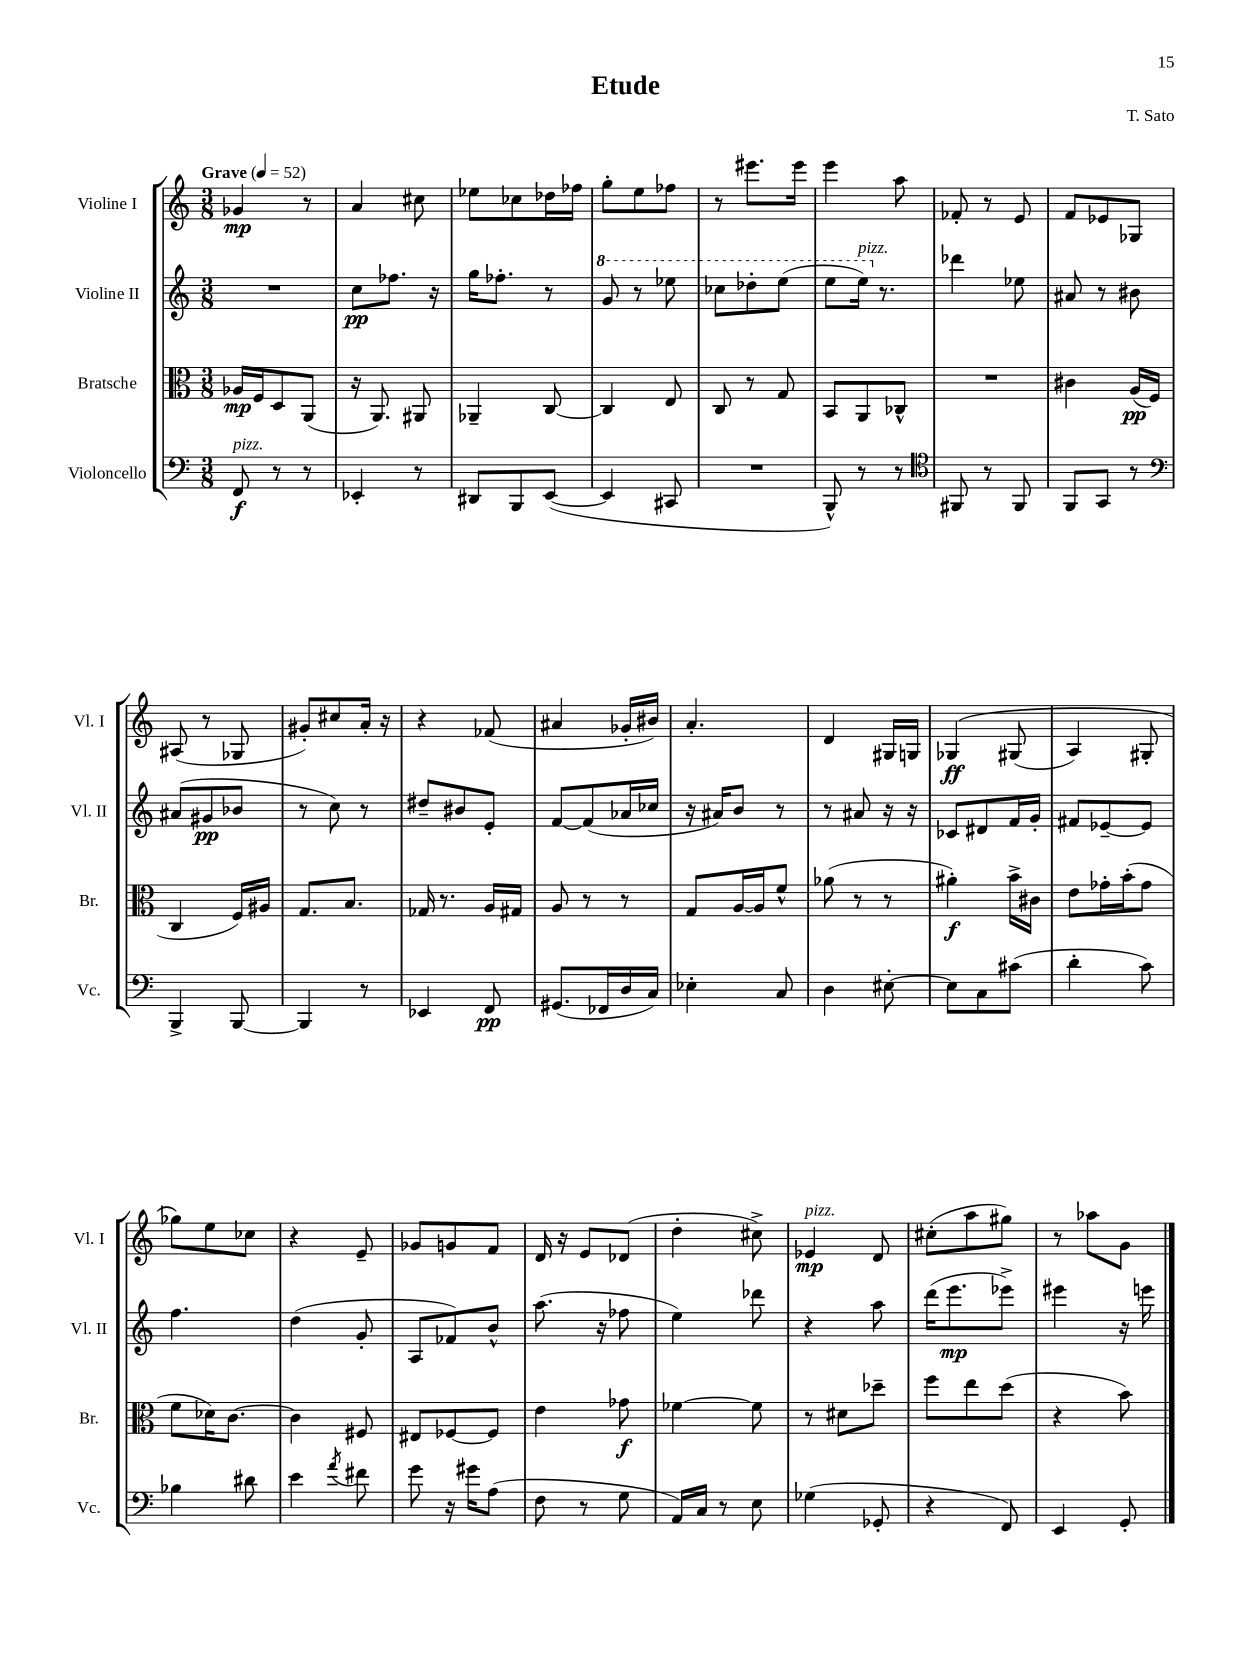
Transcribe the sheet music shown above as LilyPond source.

\header { title = "Etude" composer = "T. Sato" }
<<
\new StaffGroup <<
\new Staff = "s0" \with { instrumentName = "Violine I" shortInstrumentName = "Vl. I" } {
    \clef treble \key c \major \numericTimeSignature \time 3/8 \tempo "Grave" 4 = 52
    ges'4\mp r8 |
    a'4 cis''8 |
    ees''8 ces''8 des''16 fes''16 |
    g''8-. e''8 fes''8 |
    r8 eis'''8. eis'''16 |
    e'''4 a''8 |
    fes'8-. r8 e'8 |
    f'8 ees'8 ges8 |
    ais8( r8 ges8 |
    gis'8-.) cis''8 a'16-. r16 |
    r4 fes'8( |
    ais'4 ges'16-. bis'16) |
    a'4.-. |
    d'4 gis16 g16 |
    ges4\ff\( gis8( |
    a4) gis8-. |
    ges''8\) e''8 ces''8 |
    r4 e'8-- |
    ges'8 g'8 f'8 |
    d'16 r16 e'8 des'8( |
    d''4-. cis''8->) |
    ees'4\mp^\markup { \italic "pizz." } d'8 |
    cis''8-.( a''8 gis''8) |
    r8 aes''8 g'8 \bar "|." |
}
\new Staff = "s1" \with { instrumentName = "Violine II" shortInstrumentName = "Vl. II" } {
    \clef treble \key c \major \numericTimeSignature \time 3/8
    R4. |
    c''8\pp fes''8. r16 |
    g''16 fes''8.-. r8 |
    \ottava #1 g''8 r8 ees'''8 |
    ces'''8 des'''8-. e'''8( |
    e'''8 e'''16^\markup { \italic "pizz." }) \ottava #0 r8. |
    des'''4 ees''8 |
    ais'8 r8 bis'8 |
    ais'8( gis'8\pp bes'8 |
    r8 c''8) r8 |
    dis''8-- bis'8 e'8-. |
    f'8~ f'8( aes'16 ces''16 |
    r16 ais'16) b'8 r8 |
    r8 ais'8 r16 r16 |
    ces'8 dis'8 f'16 g'16-. |
    fis'8 ees'8~-- ees'8 |
    f''4. |
    d''4( g'8-. |
    a8 fes'8) b'8-^ |
    a''8.( r16 fes''8 |
    e''4) des'''8 |
    r4 a''8 |
    d'''16( e'''8.\mp ees'''8->) |
    eis'''4 r16 e'''16 \bar "|." |
}
\new Staff = "s2" \with { instrumentName = "Bratsche" shortInstrumentName = "Br." } {
    \clef alto \key c \major \numericTimeSignature \time 3/8
    aes16\mp f16 d8 a,8( |
    r16 a,8.) ais,8 |
    aes,4-- c8~ |
    c4 e8 |
    c8 r8 g8 |
    b,8 a,8 ces8-^ |
    R4. |
    cis'4 a16\pp( f16 |
    c4 f16) ais16 |
    g8. b8. |
    ges16 r8. a16 gis16 |
    a8 r8 r8 |
    g8 a16~ a16 f'8-^ |
    aes'8( r8 r8 |
    ais'4-.\f) b'16-> cis'16 |
    e'8 ges'16-. b'16-.( ges'8 |
    f'8 des'16) c'8.~ |
    c'4 fis8 |
    eis8 fes8~ fes8 |
    e'4 ges'8\f |
    fes'4~ fes'8 |
    r8 dis'8 des''8-- |
    f''8 e''8 d''8( |
    r4 b'8) \bar "|." |
}
\new Staff = "s3" \with { instrumentName = "Violoncello" shortInstrumentName = "Vc." } {
    \clef bass \key c \major \numericTimeSignature \time 3/8
    f,8\f^\markup { \italic "pizz." } r8 r8 |
    ees,4-. r8 |
    dis,8 b,,8 e,8~( |
    e,4 cis,8 |
    R4. |
    b,,8-^) r8 r8 |
    \clef tenor fis,8 r8 fis,8 |
    f,8 g,8 r8 |
    \clef bass b,,4-> b,,8~ |
    b,,4 r8 |
    ees,4 f,8\pp |
    gis,8.( fes,16 d16 c16) |
    ees4-. c8 |
    d4 eis8~-. |
    eis8 c8 cis'8( |
    d'4-. c'8) |
    bes4 dis'8 |
    e'4 \acciaccatura { a'8 } fis'8 |
    g'8 r16 gis'16 a8( |
    f8 r8 g8 |
    a,16) c16 r8 e8 |
    ges4( ges,8-. |
    r4 f,8) |
    e,4 g,8-. \bar "|." |
}
>>
>>
\layout { \context { \Score \remove "Bar_number_engraver" } }
